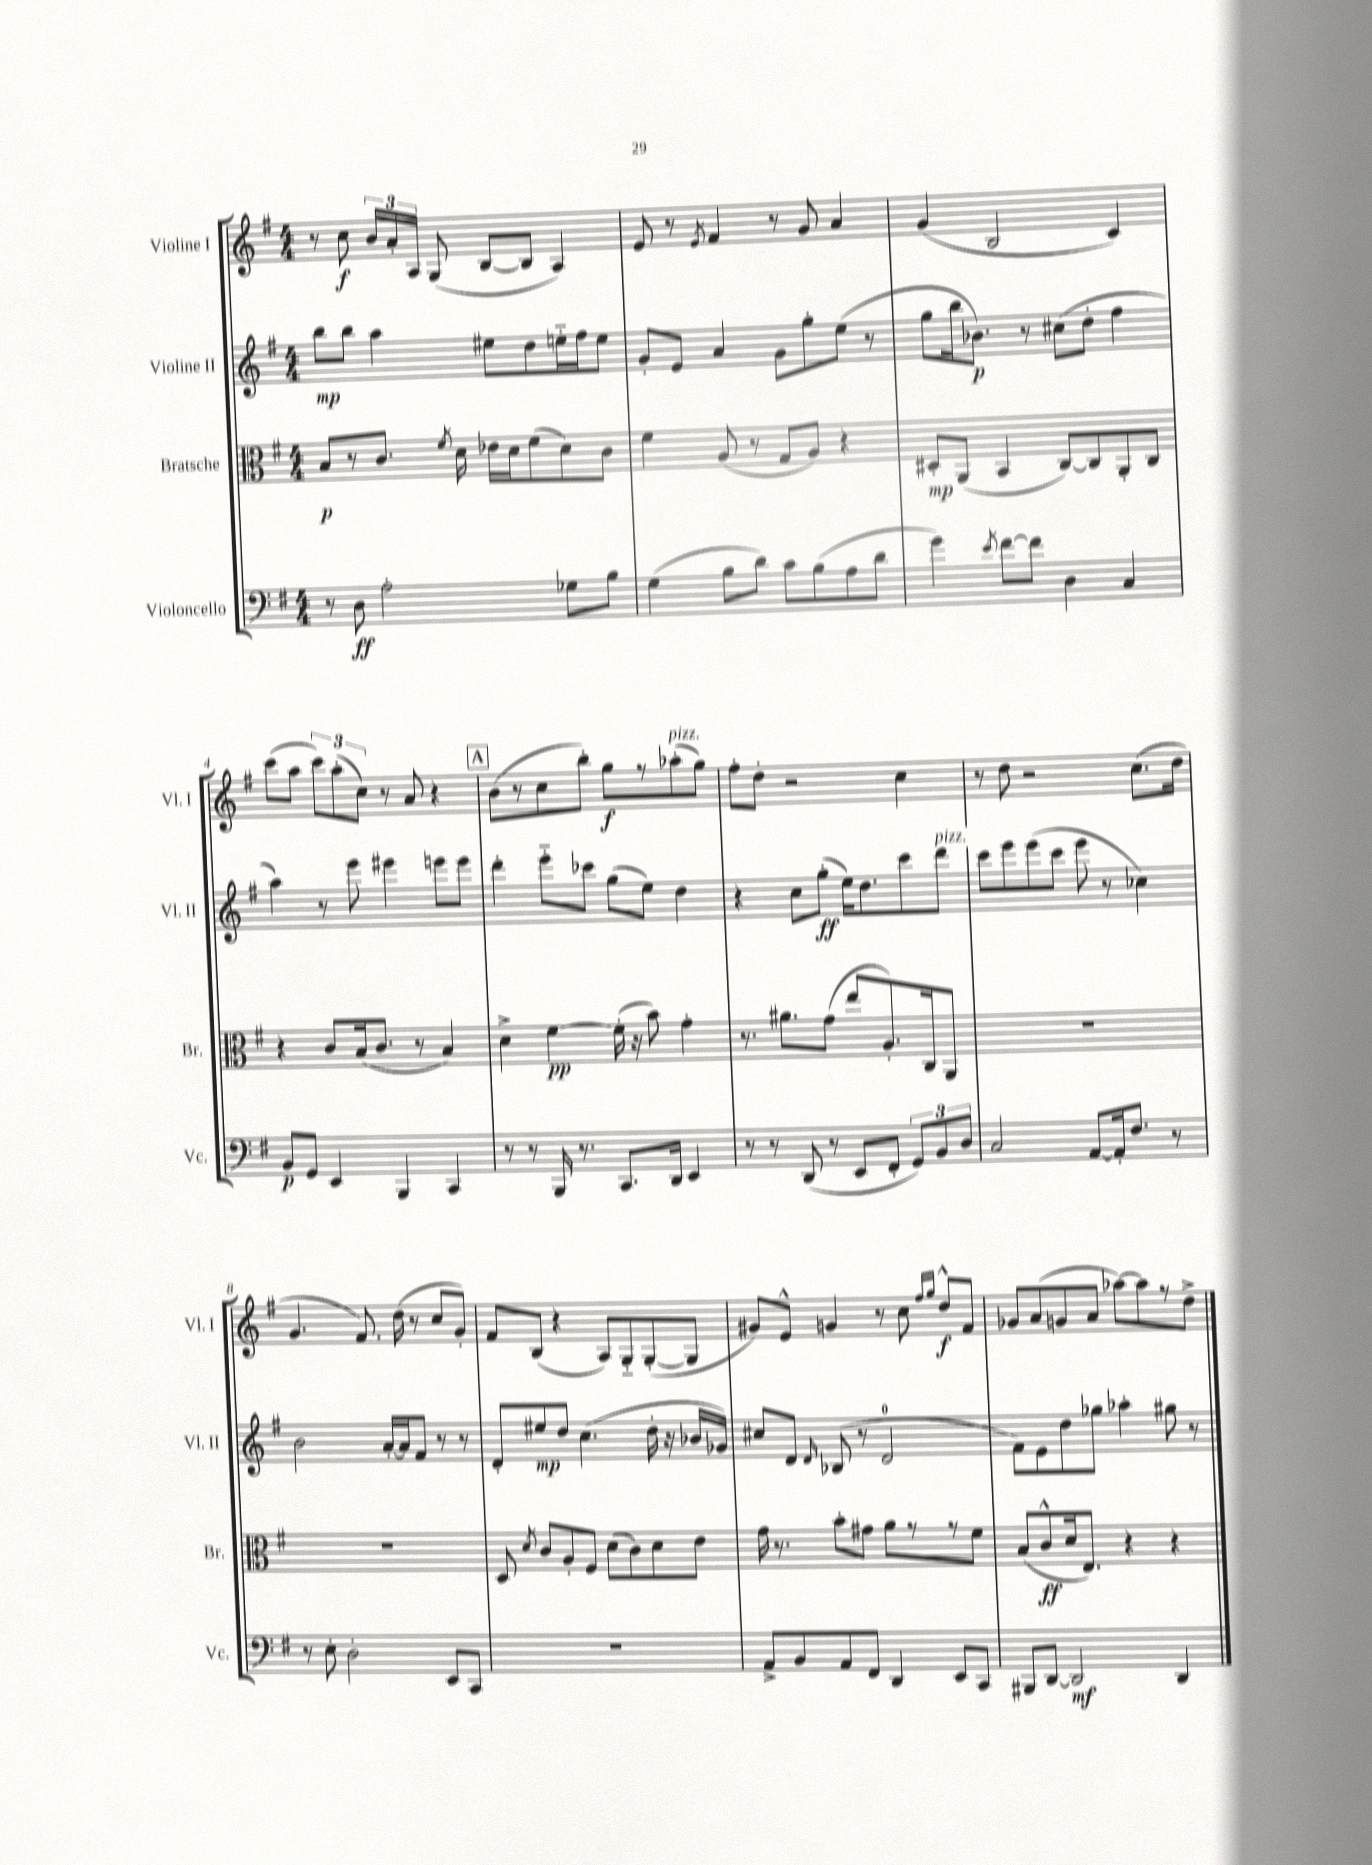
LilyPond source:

<<
\new StaffGroup <<
\new Staff = "s0" \with { instrumentName = "Violine I" shortInstrumentName = "Vl. I" } {
    \clef treble \key g \major \numericTimeSignature \time 4/4
    \autoBeamOff r8 c''8\f \tuplet 3/2 { b'16[ a'16-. a16] } g8( b8[~ b8] a4) |
    e'8 r8 \acciaccatura { e'8 } fis'4 r8 g'8 a'4 |
    g'4( b2 c'4) |
    c'''8[( a''8] \tuplet 3/2 { c'''8[) a''8-.( c''8]) } r8 a'8 r4 |
    \mark \markup { \box "A" } b'8[( r8 c''8 b''8]-.) g''8[\f r8 aes''8-.^\markup { \italic "pizz." }( g''8]) |
    fis''8[-. d''8]-. r2 c''4 |
    r8 d''8 r2 c''8.[( d''16] |
    g'4. fis'8.) d''16( r8 c''8[ g'8]-.) |
    fis'8[ b8]( r4 a8[) g8-_ g8~-.( g8] |
    gis'8[) e'8]-^ g'4 r8 c''8 \grace { fis''16[ g''16] } d''8[-^\f fis'8] |
    ges'8[ a'8( g'8 a'8] aes''8[~) aes''8 r8 d''8]-> \bar "|." |
}
\new Staff = "s1" \with { instrumentName = "Violine II" shortInstrumentName = "Vl. II" } {
    \clef treble \key g \major \numericTimeSignature \time 4/4
    \autoBeamOff b''8[\mp b''8] a''4 eis''8[ d''8 e''16-_ fis''16 e''8] |
    g'8[-. e'8] a'4 g'8[ g''8-. e''8]( r8 |
    g''8[ b''16 bes'8.]\p) r8 cis''8[( d''8]-. fis''4 |
    a''4) r8 e'''8 eis'''4 e'''8[ e'''8] |
    \mark \markup { \box "A" } d'''4-. e'''8[-_ ces'''8] g''8[( e''8]) d''4 |
    r4 c''8[ g''8]-.\ff( e''16[) d''8. c'''8 d'''8]^\markup { \italic "pizz." } |
    c'''8[ e'''8 e'''8( c'''8] e'''8 r8 ces''4) |
    b'2 a'16[~-. a'16 fis'8] r8 r8 |
    d'8[-. eis''8\mp d''8] c''4.( d''16-. r16 bes'16[ ges'16]) |
    cis''8[ d'8] \grace { d'16 } bes8( r8 d'2-0 |
    fis'8[) e'8 d''8 ges''8] aes''4-. gis''8 r8 \bar "|." |
}
\new Staff = "s2" \with { instrumentName = "Bratsche" shortInstrumentName = "Br." } {
    \clef alto \key g \major \numericTimeSignature \time 4/4
    \autoBeamOff b8[\p r8 c'8.] \acciaccatura { fis'8 } d'16 ees'16[ d'16 fis'8( d'8) c'8] |
    fis'4 a8( r8 g8[ a8]) r4 |
    dis8[-.\mp a,8]( b,4 c8[~) c8 a,8-. c8] |
    r4 c'8[ b16( c'8.] r8 b4) |
    \mark \markup { \box "A" } d'4-> fis'4~\pp fis'16-.( r16 b'8) g'4-. |
    r8. ais'8.[ g'8]( e''8[ a8.-.) c16 a,8] |
    R1 |
    R1 |
    d8 \acciaccatura { d'8 } c'8[ a8-. fis8] d'8[( c'8) d'8 e'8] |
    g'16 r8. b'8[-. gis'8] a'8[ r8 r8 fis'8] |
    b8[( c'8-^\ff d'16 e8.]) r4 r4 \bar "|." |
}
\new Staff = "s3" \with { instrumentName = "Violoncello" shortInstrumentName = "Vc." } {
    \clef bass \key g \major \numericTimeSignature \time 4/4
    \autoBeamOff r8 d8\ff a2-. ges8[ b8] |
    g4( b8[ d'8]) c'8[ b8( a8 d'8] |
    g'4) \acciaccatura { e'8 } fis'8[~ fis'8] d4 c4 |
    b,8[\p g,8] e,4 b,,4 c,4 |
    \mark \markup { \box "A" } r8 r8 b,,16 r8. c,8.[ d,16] e,4 |
    r8 r8 d,8( r8 e,8[ fis,8]-. \tuplet 3/2 { g,8[) b,8 d8] } |
    c2 a,8[~ a,16-. fis8.] r8 |
    r8 e8-. d2-. e,8[ c,8] |
    r1 |
    a,8[-> b,8 a,8 fis,8] d,4 e,8[ c,8] |
    bis,,8[ d,8]~ d,2\mf d,4 \bar "|." |
}
>>
>>
